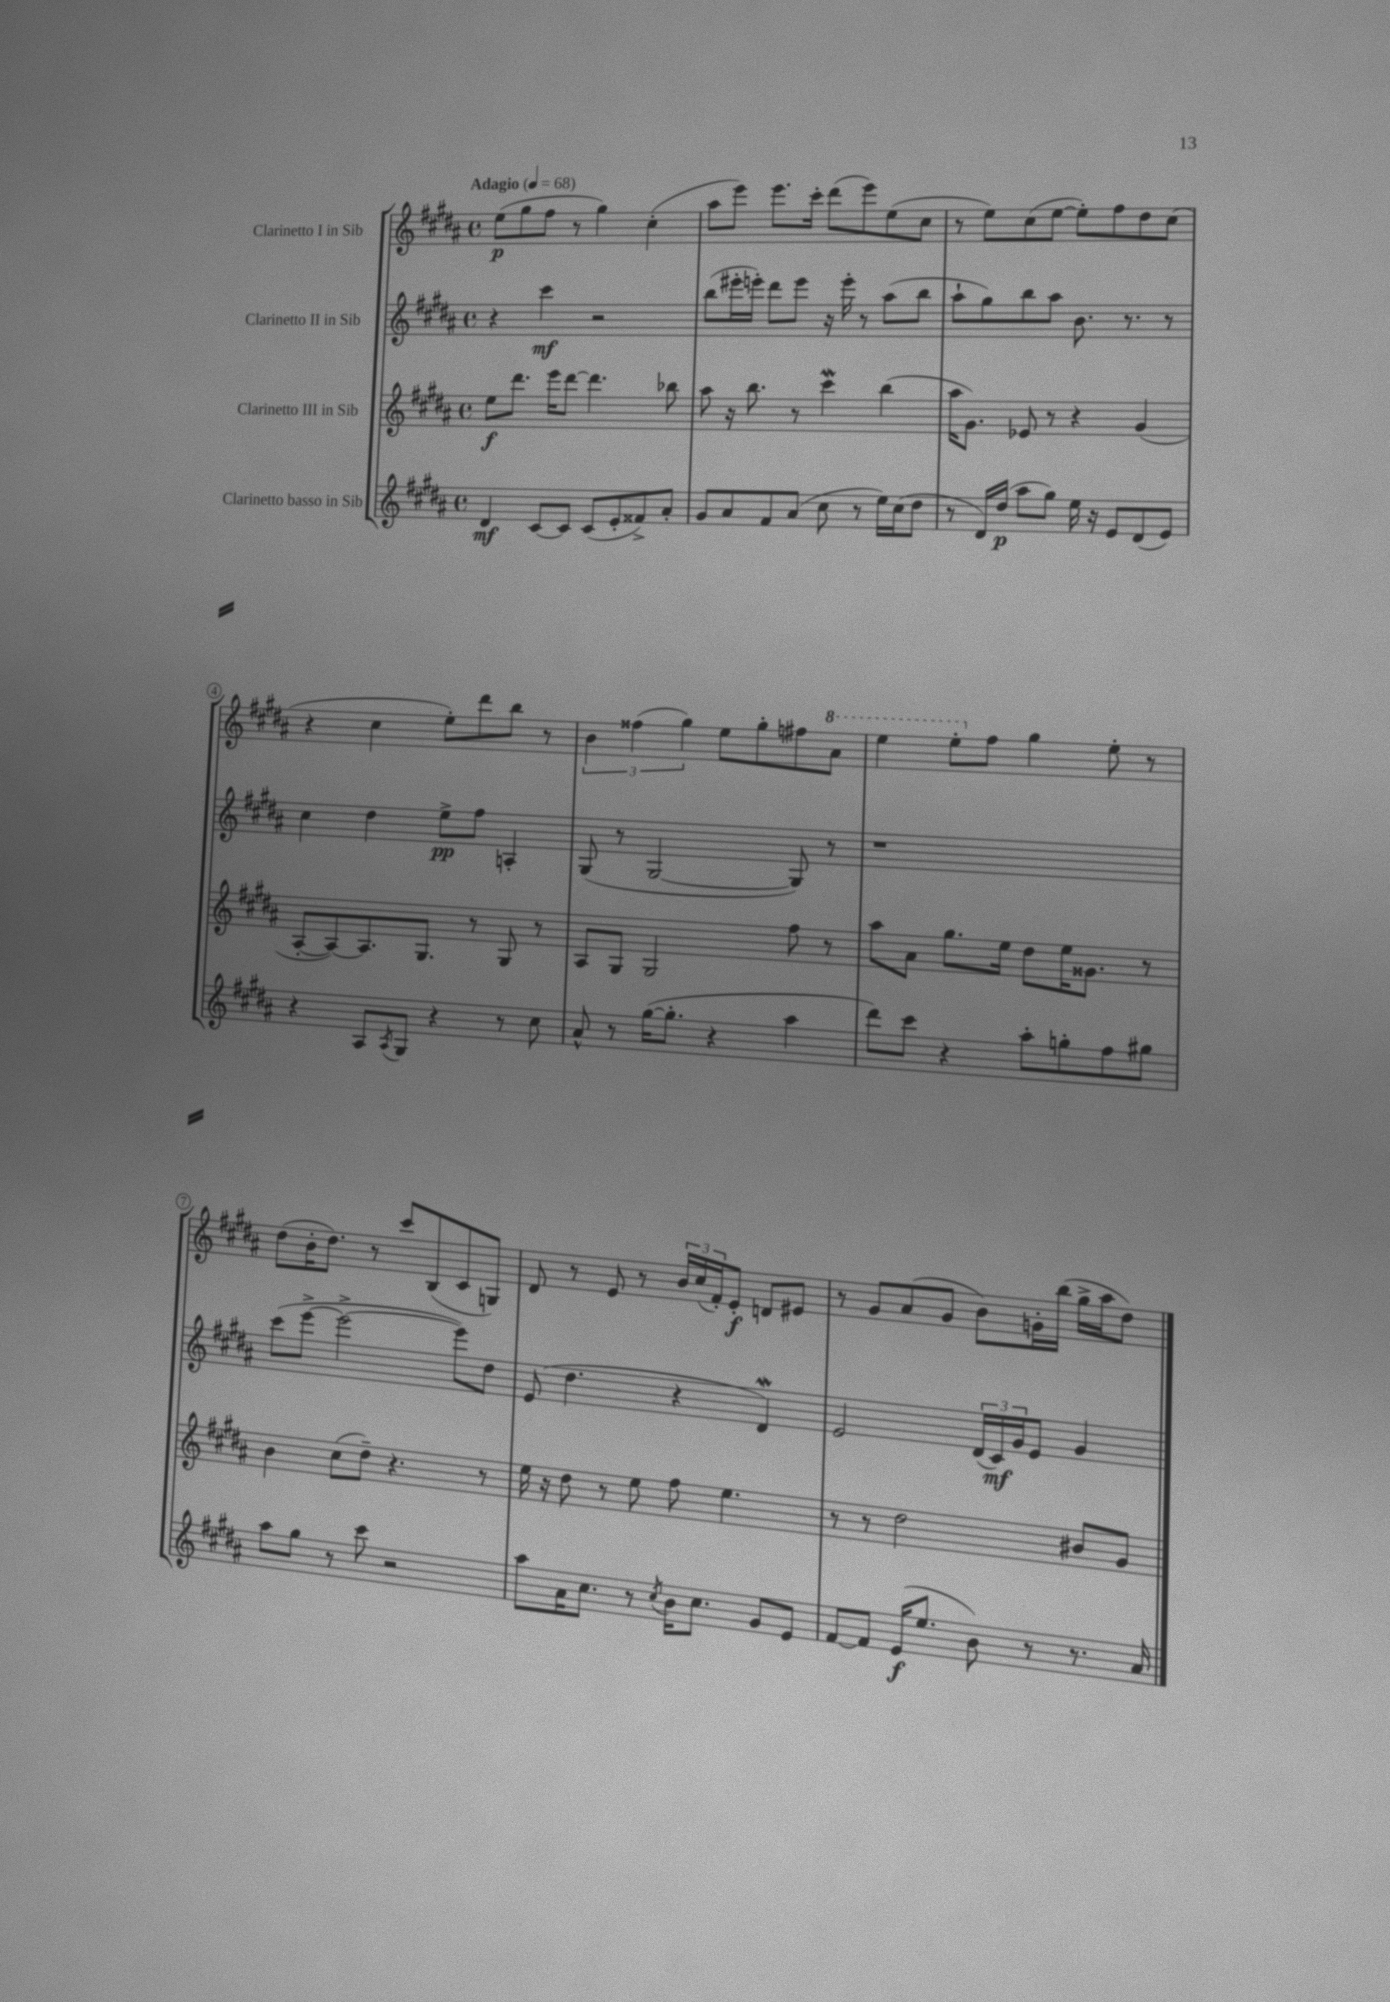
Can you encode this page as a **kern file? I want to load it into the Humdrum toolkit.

**kern	**kern	**kern	**kern
*staff4	*staff3	*staff2	*staff1
*clefG2	*clefG2	*clefG2	*clefG2
*k[f#c#g#d#a#]	*k[f#c#g#d#a#]	*k[f#c#g#d#a#]	*k[f#c#g#d#a#]
*M4/4	*M4/4	*M4/4	*M4/4
*met(c)	*met(c)	*met(c)	*met(c)
*MM68	*MM68	*MM68	*MM68
4d#	8ee	4r	(8ee
.	8.ddd#	.	8gg#
[8c#	.	4ccc#	8ff#
.	16eee	.	.
8c#]	[8ddd#	.	8r
(8c#	4.ddd#]	2r	4gg#)
8e'	.	.	.
8f##^)	.	.	(4cc#'
8a#'	8bb-	.	.
=	=	=	=
8g#	8aa#	(8bb	8aa#
8a#	16r	16eee#'	8eee)
.	8.bb	16eee')	.
8f#	.	8ddd#	8.eee
(8a#	8r	8eee	.
.	.	.	16ccc#'
8cc#	4ccc#	16r	(8ddd#
.	.	16eee'	.
8r	.	8r	8eee)
16ee)	(4bb	(8aa#	(8ee
(16cc#	.	.	.
8dd#	.	8bb	8cc#
=	=	=	=
8r	16aa#	8aa#`	8r
.	8.g#)	.	.
16d#)	.	8gg#)	8ee)
(16dd#	.	.	.
8aa#	8e-	8bb	(8cc#
8gg#)	8r	8aa#	[8ee
16ee	4r	8.b	8ee'])
16r	.	.	.
8e	.	.	8ff#
.	.	8.r	.
(8d#	(4g#	.	8dd#
8e)	.	8r	(8cc#
=	=	=	=
4r	[8A#'	4cc#	4r
.	8A#_)	.	.
8A#	8.A#]	4dd#	4cc#
8qA#	.	.	.
8G#	.	.	.
.	8.G#	.	.
4r	.	8ee^	8ee')
.	8r	8ff#	8ddd#
8r	8G#	4A'	8bb
8cc#	8r	.	8r
=	=	=	=
8a#^^	8A#	(8G#	6b
8r	8G#	8r	.
.	.	.	(6ff##
([16gg#	2G#	[2G#	.
8.gg#']	.	.	.
.	.	.	6gg#)
4r	.	.	8ee
.	.	.	8gg#'
4aa#	8ff#	8G#])	8ff#
.	8r	8r	8aa#
=	=	=	=
8ddd#)	8aa#	1r	4eee
8ccc#	8a#	.	.
4r	8.gg#	.	8eee'
.	.	.	8ff#
.	16ee	.	.
8aa#'	8dd#	.	4gg#
8gg'	16ee	.	.
.	8.g##	.	.
8ff#	.	.	8ee'
8gg#	8r	.	8r
=	=	=	=
8aa#	4b	(8ccc#	(8dd#
8gg#	.	[8eee^	16b'
.	.	.	8.dd#)
8r	(8cc#	2eee^_	.
8ccc#	8dd#~)	.	8r
2r	4.r	.	8ccc#
.	.	.	(8B
.	.	8eee])	8c#
.	8r	8dd#	8G)
=	=	=	=
8aa#	16ee	(8e	8d#
.	16r	.	.
16a#	8dd#	4.dd#	8r
8.cc#	.	.	.
.	8r	.	8e
8r	8ee	.	8r
8qcc#	.	.	.
16b	8ff#	4r	24b
.	.	.	(24cc#
8.cc#	.	.	.
.	.	.	24f#')
.	4.ee	.	8e'
8g#	.	4d#)	8d
8e	.	.	8e#
=	=	=	=
[8f#	8r	2e	8r
8f#]	8r	.	8g#
(16e	2dd#	.	(8a#
8.ee	.	.	.
.	.	.	8g#
8b)	.	(24d#	8b)
.	.	24c#)	.
.	.	24g#	.
8r	.	8e	16g'
.	.	.	(16bb
8.r	8b#	4g#	16gg#^
.	.	.	16aa#
.	8g#	.	8dd#)
16a#	.	.	.
==	==	==	==
*-	*-	*-	*-
